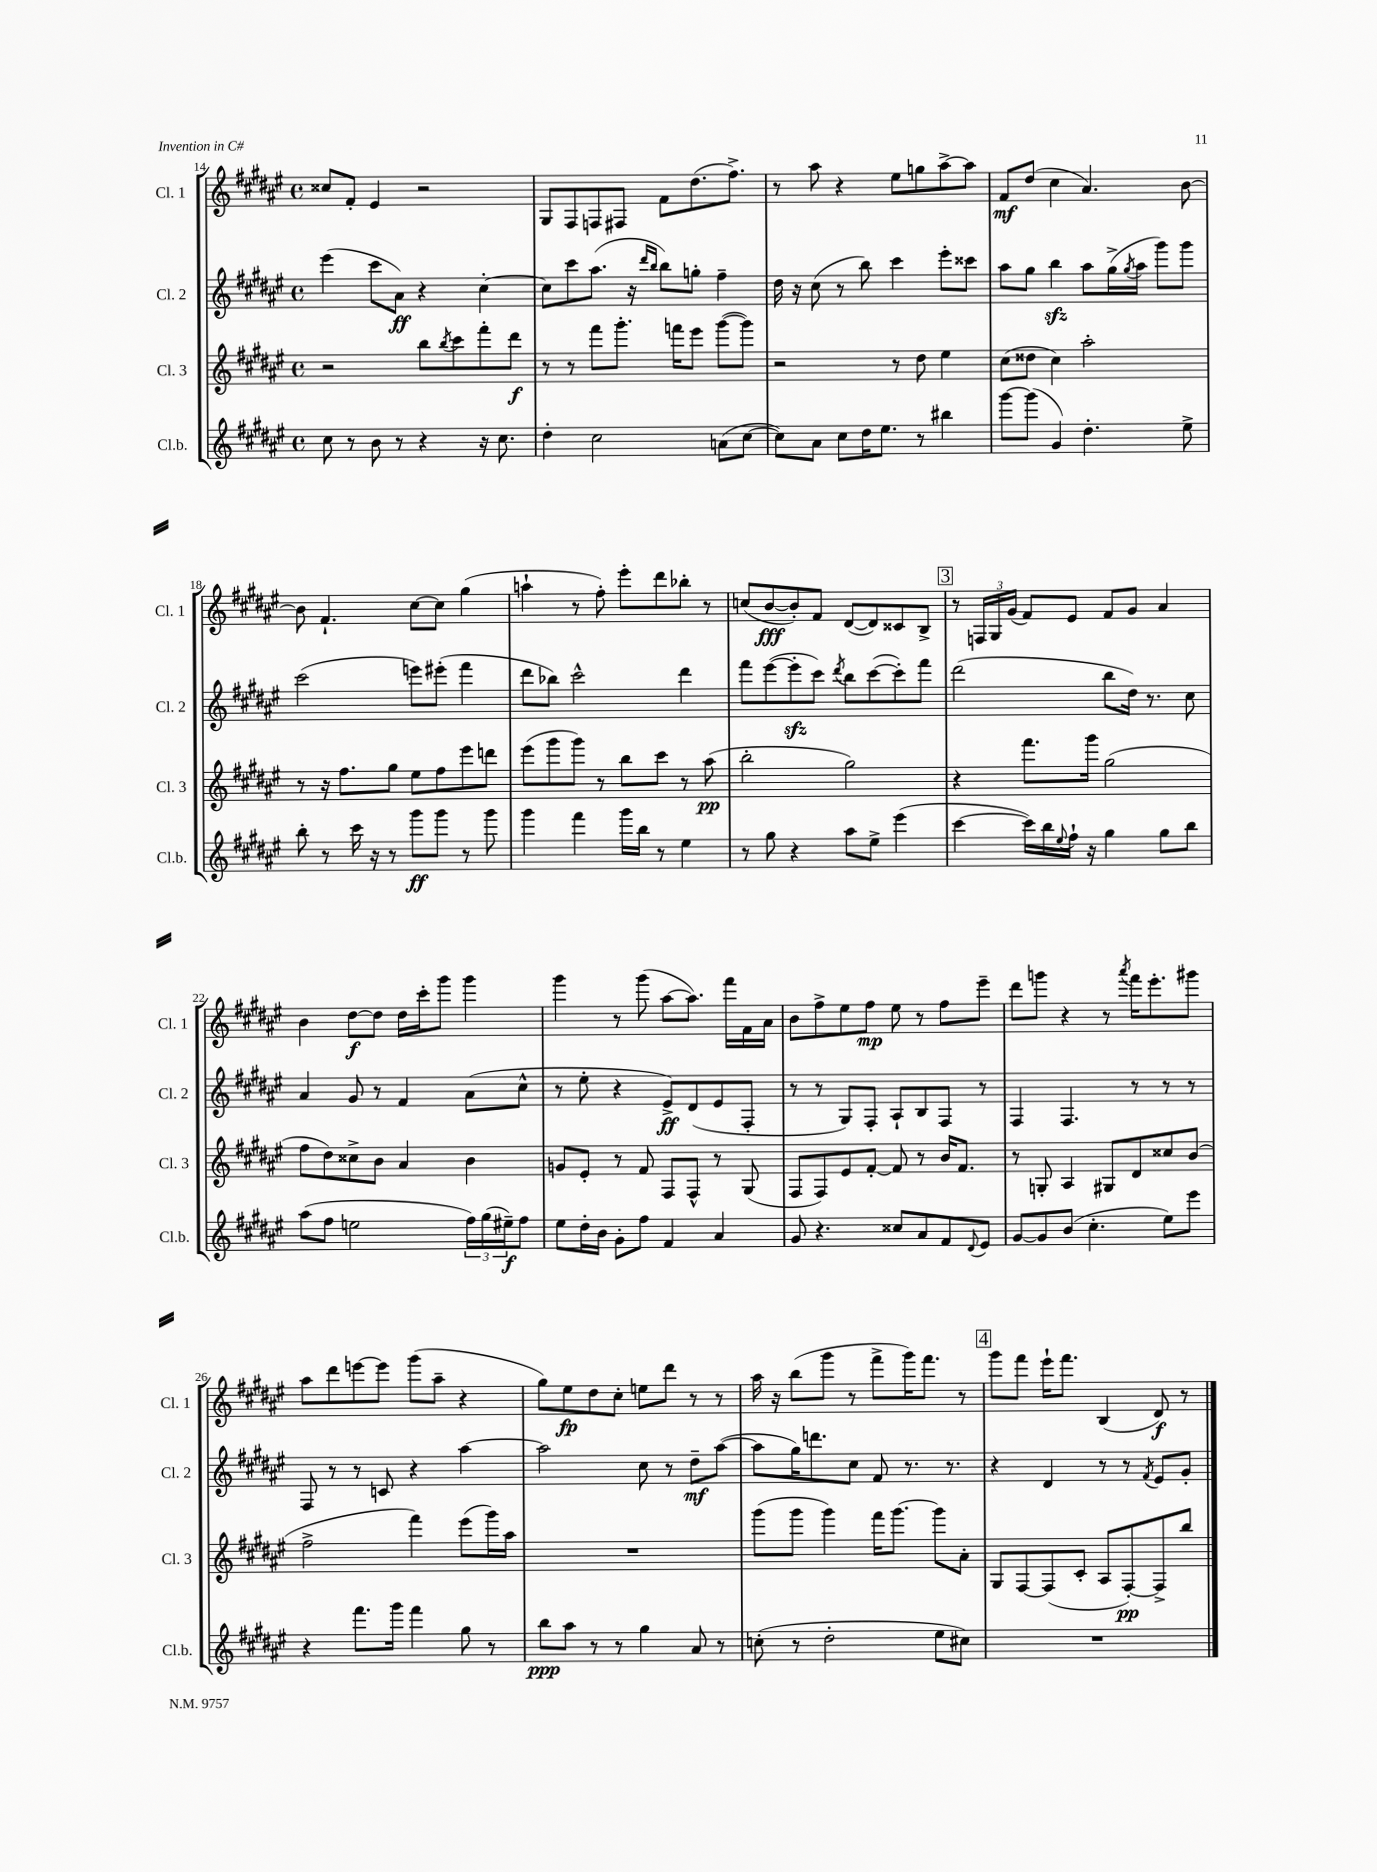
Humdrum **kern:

**kern	**kern	**kern	**kern
*staff4	*staff3	*staff2	*staff1
*clefG2	*clefG2	*clefG2	*clefG2
*k[f#c#g#d#a#e#]	*k[f#c#g#d#a#e#]	*k[f#c#g#d#a#e#]	*k[f#c#g#d#a#e#]
*M4/4	*M4/4	*M4/4	*M4/4
*met(c)	*met(c)	*met(c)	*met(c)
8cc#	2r	(4eee#	8cc##
8r	.	.	8f#'
8b	.	8ccc#	4e#
8r	.	8a#)	.
4r	8bb	4r	2r
.	8qbb	.	.
.	8ccc#	.	.
16r	8fff#'	[4cc#'	.
8.cc#	.	.	.
.	8ddd#	.	.
=	=	=	=
4dd#'	8r	8cc#]	8G#
.	8r	8ccc#	8F#
2cc#	8fff#	(8.aa#	8F
.	8.ggg#'	.	8F#
.	.	16r	.
.	.	16qqddd#	.
.	.	16qqbb	.
.	.	8bb)	8f#
.	16fff	.	.
.	8eee#	8gg'	(8.dd#
(8a	([8ggg#	4ff#~	.
.	.	.	8.ff#^)
[8cc#	8ggg#])	.	.
=	=	=	=
8cc#])	2r	16dd#	8r
.	.	16r	.
8a#	.	(8cc#	8aa#
8cc#	.	8r	4r
16dd#	.	8bb)	.
8.ee#	.	.	.
.	8r	4ccc#	8ee#
8r	8dd#	.	8gg
4bb#	4ee#	8eee#'	[8aa#^
.	.	8ccc##	8aa#]
=	=	=	=
[8ggg#	(8cc#	8aa#	8f#
(8ggg#]	8dd##	8gg#	(8dd#
4g#)	4cc#)	4bb	4cc#
4.dd#'	2aa#'	8aa#	4.a#)
.	.	(16gg#^	.
.	.	8qgg#	.
.	.	16aa#	.
.	.	8ggg#)	.
8ee#^	.	8ggg#	[8b
=	=	=	=
8bb'	8r	(2ccc#	8b]
8r	16r	.	4.f#`
.	8.ff#	.	.
16ccc#	.	.	.
16r	.	.	.
8r	8gg#	.	.
8ggg#	8ee#	8eee)	[8cc#
8ggg#	8ff#	(8eee#'	8cc#]
8r	8eee#	4fff#	(4gg#
8ggg#	8ddd	.	.
=	=	=	=
4ggg#	(8eee#	8ddd#	4aa`
.	8ggg#	8bb-)	.
4fff#	8ggg#)	2ccc#^^	8r
.	8r	.	8ff#')
16ggg#	8bb	.	8eee#'
16bb	.	.	.
8r	8ccc#	.	8ddd#
4ee#	8r	4ddd#	8bb-'
.	(8aa#	.	8r
=	=	=	=
8r	2bb'	8fff#	(8cc
8gg#	.	([8eee#	[8b
4r	.	8eee#']	8b'])
.	.	8ccc#)	8f#
.	.	8qddd#	.
8aa#	2gg#)	8bb	([8d#
8ee#^	.	([8ccc#	8d#])
(4eee#	.	8ccc#'])	8c##
.	.	8fff#	8B^
=	=	=	=
[4ccc#	4r	(2ddd#	8r
.	.	.	24F
.	.	.	24G#
.	.	.	(24g#
16ccc#])	8.fff#	.	8f#)
16bb	.	.	.
8qqee#	.	.	.
16ff#`	.	.	8e#
16r	16ggg#	.	.
4gg#	(2gg#	8bb	8f#
.	.	16dd#)	8g#
.	.	8.r	.
8gg#	.	.	4a#
8bb	.	8cc#	.
=	=	=	=
(8aa#	8ff#	4a#	4b
8ff#	8dd#)	.	.
2ee	8cc##^	8g#	[8dd#
.	8b	8r	8dd#]
.	4a#	4f#	16dd#
.	.	.	16ccc#'
.	.	.	8ggg#
24ff#)	4b	(8a#	4ggg#
(24gg#	.	.	.
24ee#~)	.	.	.
8ff#	.	8cc#^^	.
=	=	=	=
8ee#	8g	8r	4ggg#
16dd#'	8e#'	8ee#'	.
16b	.	.	.
8g#'	8r	4r	8r
8ff#	8f#	.	(8ggg#
4f#	8F#	8e#^)	[8aa#
.	8F#^^	(8d#	8.aa#])
4a#	8r	8e#	.
.	.	.	16fff#
.	(8G#	8F#'	16f#
.	.	.	16a#
=	=	=	=
8g#	8F#	8r	8b
4.r	8F#)	8r	8ff#^
.	8e#	8G#)	8ee#
.	[8f#'	8F#'	8ff#
8cc##	8f#]	8A#`	8ee#
8a#	8r	8B	8r
8f#	16b	8F#	8ff#
.	8.f#	.	.
8qqd#	.	.	.
8e#	.	8r	8eee#~
=	=	=	=
[8g#	8r	4F#	8ddd#
8g#]	8G'	.	8ggg
(8b	4A#	4.F#	4r
4.cc#'	.	.	.
.	8G#	.	8r
.	.	.	8qaaa#
.	8d#	8r	16fff#
.	.	.	8.eee#'
8ee#)	8cc##	8r	.
8eee#	(8b	8r	8ggg#
=	=	=	=
4r	2ff#^	8F#	8aa#
.	.	8r	8ddd#
8.fff#	.	8r	[8eee
.	.	8c	8eee]
16ggg#	.	.	.
4fff#	4fff#)	4r	(8ggg#
.	.	.	8aa#~
8gg#	(8eee#	[4aa#	4r
8r	16ggg#)	.	.
.	16aa#	.	.
=	=	=	=
8bb	1r	2aa#]	8gg#)
8aa#	.	.	8ee#
8r	.	.	8dd#
8r	.	.	8cc#'
4gg#	.	8cc#	8ee
.	.	8r	8ddd#
8a#	.	8dd#~	8r
8r	.	([8aa#	8r
=	=	=	=
(8cc'	(8ggg#	8aa#]	16aa#
.	.	.	16r
8r	8ggg#	16gg#)	(8bb
.	.	8.ddd	.
2dd#'	4ggg#)	.	8ggg#
.	.	8cc#	8r
.	16fff#	8f#	8fff#^
.	[8.ggg#	.	.
.	.	8.r	16ggg#)
.	.	.	8.fff#
8ee#	8ggg#]	.	.
.	.	8.r	.
8cc#)	8a#'	.	8r
=	=	=	=
1r	8G#	4r	8ggg#
.	[8F#	.	8fff#
.	(8F#]	4d#	16eee#`
.	.	.	8.fff#
.	8c#'	.	.
.	8A#	8r	(4B
.	[8F#')	8r	.
.	.	8qf#	.
.	8F#^]	8e#	8d#)
.	8bb	8g#'	8r
==	==	==	==
*-	*-	*-	*-
